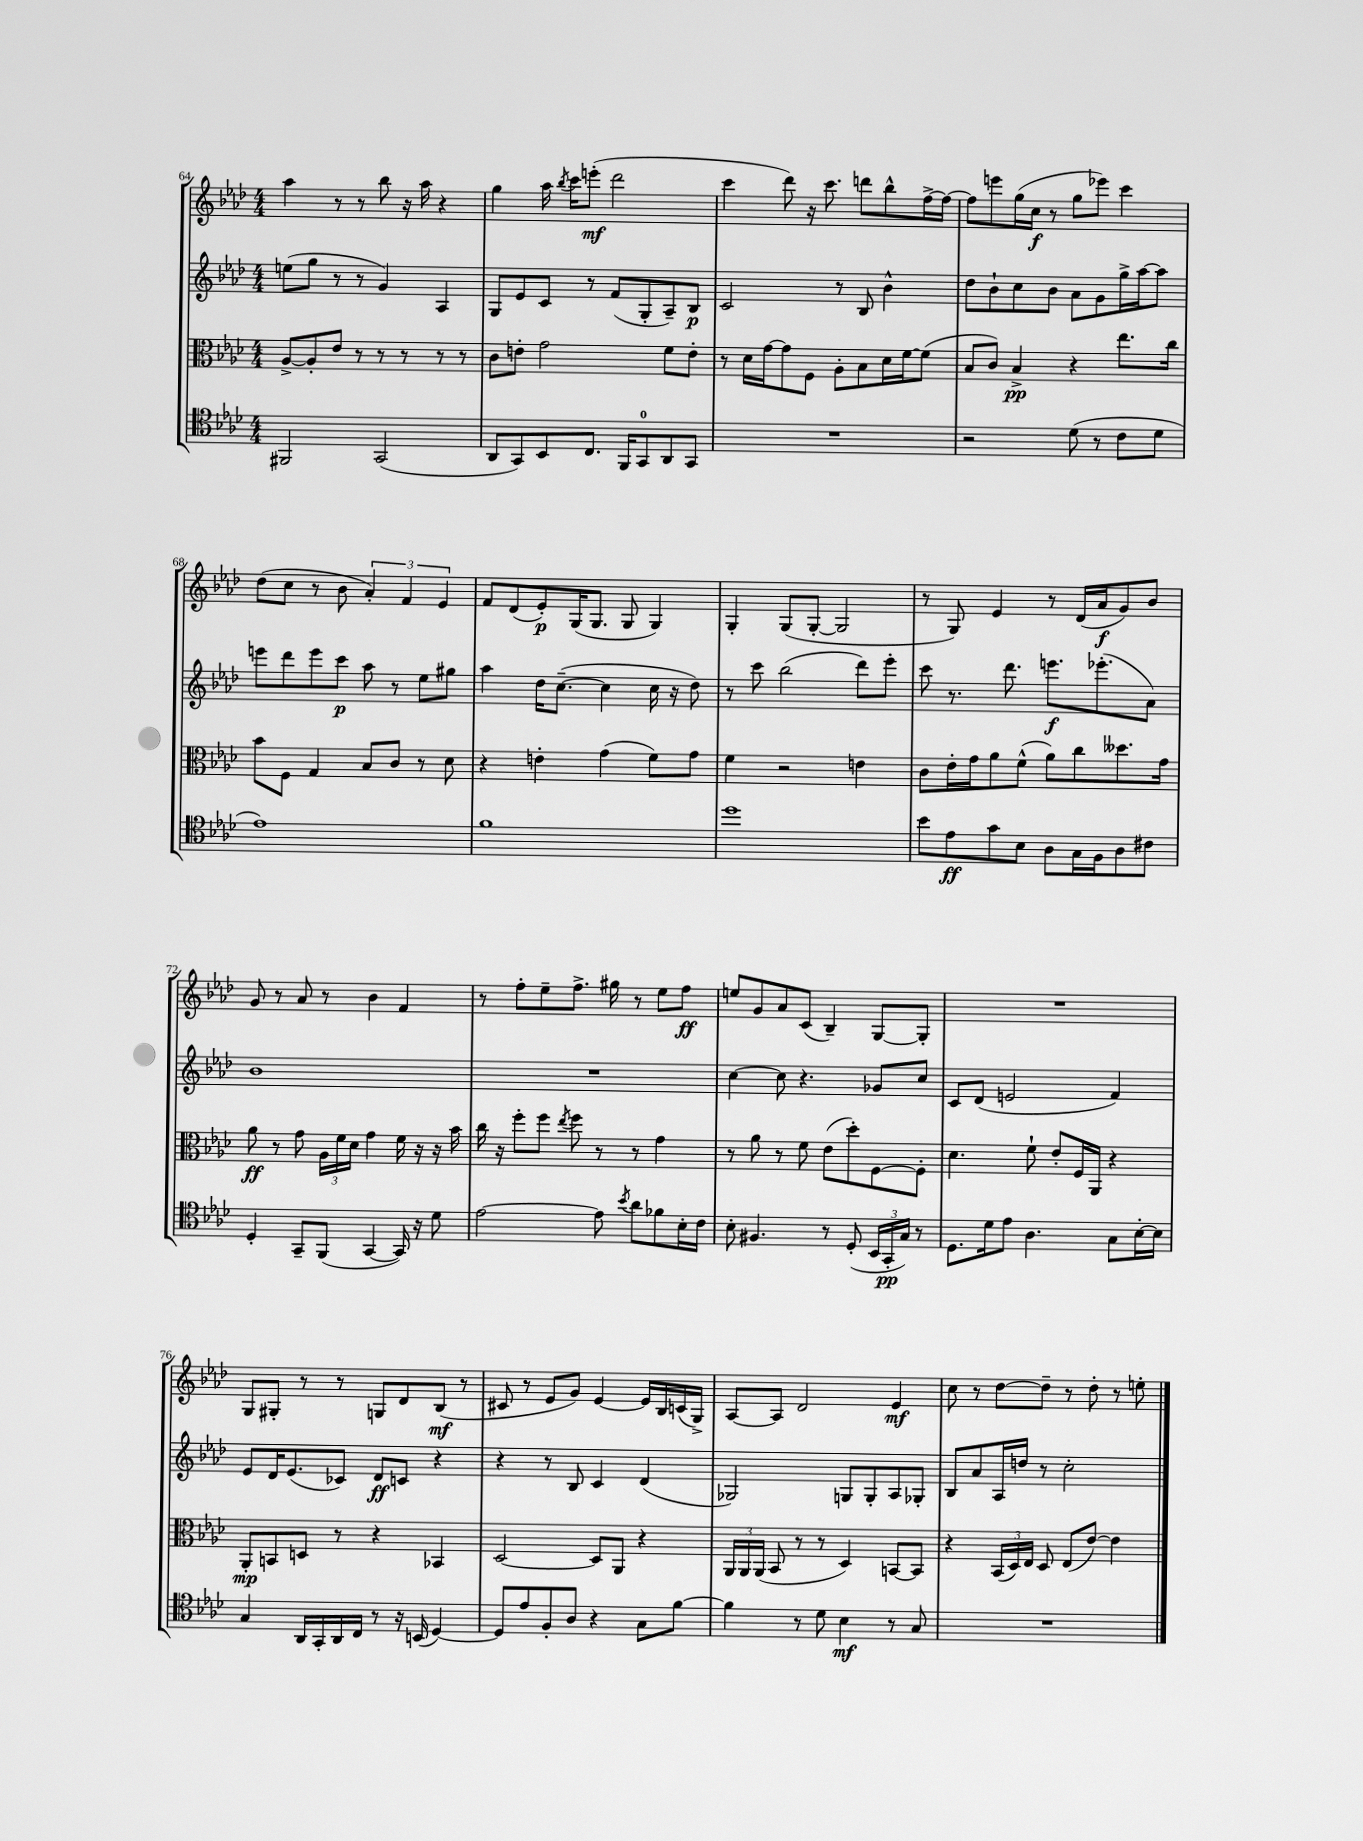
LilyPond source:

<<
\new StaffGroup <<
\new Staff = "s0" {
    \clef treble \key aes \major \numericTimeSignature \time 4/4
    \autoBeamOff aes''4 r8 r8 bes''8 r16 aes''16 r4 |
    g''4 aes''16 \acciaccatura { bes''8 } c'''16[ e'''8]-.\mf( des'''2 |
    c'''4 des'''8) r16 c'''8. d'''8[ bes''8-^ f''16~-> f''16]~ |
    f''8[ e'''8 g''16( c''16]\f r8 g''8[ ees'''8]) c'''4 |
    des''8[( c''8] r8 bes'8 \tuplet 3/2 { aes'4-.) f'4 ees'4 } |
    f'8[ des'8( ees'8-.\p) g16( g8.] g8 g4) |
    g4-. g8[( g8]~-. g2 |
    r8 g8) ees'4 r8 des'16[( aes'16\f g'8) bes'8] |
    g'8 r8 aes'8 r8 bes'4 f'4 |
    r8 f''8[-. ees''8-- f''8.]-> gis''16 r8 ees''8[ f''8]\ff |
    e''8[ g'8 aes'8 c'8]( bes4--) g8[~ g8]-. |
    R1 |
    g8[ gis8]-. r8 r8 g8[ des'8 bes8]\mf( r8 |
    cis'8 r8 ees'8[ g'8]) ees'4~ ees'16[ bes16 c'16( g16]->) |
    aes8[~ aes8] des'2 ees'4\mf |
    c''8 r8 des''8[~ des''8]-- r8 des''8-. r8 e''8-. \bar "|." |
}
\new Staff = "s1" {
    \clef treble \key aes \major \numericTimeSignature \time 4/4
    \autoBeamOff e''8[( g''8] r8 r8 g'4) aes4 |
    g8[ ees'8 c'8] r8 f'8[( g8-. aes8--) bes8]\p |
    c'2 r8 bes8 bes'4-^ |
    des''8[ bes'8-! c''8 bes'8] aes'8[ g'8 g''16-> aes''16~ aes''8] |
    e'''8[ des'''8 e'''8 c'''8]\p aes''8 r8 ees''8[ gis''8] |
    aes''4 des''16[ c''8.]~--( c''4 c''16 r16 des''8) |
    r8 c'''8 bes''2( des'''8[) ees'''8]-. |
    c'''8 r8. des'''8. e'''8.[\f ees'''8.-.( aes'8]) |
    bes'1 |
    R1 |
    c''4~ c''8 r4. ges'8[ c''8] |
    c'8[ des'8]( e'2 f'4) |
    ees'8[ des'16 ees'8.( ces'8]) des'8[\ff c'8] r4 |
    r4 r8 bes8 c'4 des'4( |
    ges2) g8[ g8-. aes8 ges8]-. |
    bes8[ aes'8 aes16 d''16] r8 c''2-. \bar "|." |
}
\new Staff = "s2" {
    \clef alto \key aes \major \numericTimeSignature \time 4/4
    \autoBeamOff aes8[~-> aes8-. ees'8] r8 r8 r8 r8 r8 |
    c'8[ e'8]-. g'2 f'8[ e'8]-. |
    r8 des'16[ g'16~ g'8 f8] aes8[-. bes8 des'16 f'16~ f'8]( |
    bes8[ c'8]) bes4->\pp r4 ees''8.[ c''16] |
    bes'8[ f8] g4 bes8[ c'8] r8 des'8 |
    r4 e'4-. g'4( f'8[) g'8] |
    f'4 r2 e'4 |
    c'8[ ees'16-. g'16 aes'8 f'8]-^( aes'8[) c''8 deses''8. g'16] |
    aes'8\ff r8 g'8 \tuplet 3/2 { aes16[ f'16 des'16] } g'4 f'16 r16 r16 bes'16 |
    c''16 r16 f''8[-. f''8] \acciaccatura { ees''8 } f''8 r8 r8 g'4 |
    r8 aes'8 r8 f'8 ees'8[( des''8-.) f8~ f8]-. |
    des'4. f'8-! ees'8[-. f16 aes,16] r4 |
    aes,8[-.\mp b,8 d8] r8 r4 bes,4 |
    des2~ des8[ aes,8] r4 |
    \tuplet 3/2 { aes,16[ aes,16 aes,16]( } bes,8 r8 r8 des4) b,8[~ b,8] |
    r4 \tuplet 3/2 { bes,16[( des16) ees16] } des8 ees8[( ees'8]~) ees'4 \bar "|." |
}
\new Staff = "s3" {
    \clef tenor \key aes \major \numericTimeSignature \time 4/4
    \autoBeamOff fis,2 g,2( |
    aes,8[ g,8) bes,8 c8.] f,16[ g,8-0 aes,8 g,8] |
    R1 |
    r2 des'8( r8 c'8[ des'8] |
    ees'1) |
    f'1 |
    des''1 |
    bes'8[ ees'8\ff g'8 bes8] aes8[ g16 f16 aes8 cis'8] |
    des4-. g,8[-- f,8]( g,4~ g,16) r16 des'8 |
    ees'2~ ees'8 \acciaccatura { bes'8 } aes'8[ fes'8 bes16-. c'16] |
    bes8-. fis4. r8 des8-.( \tuplet 3/2 { bes,16[ g,16-.\pp g16]) } r8 |
    des8.[ des'16 ees'8] aes4. g8[ bes16~-. bes16] |
    g4 aes,16[ g,16-. aes,16 c16] r8 r16 b,16( des4~) |
    des8[ ees'8 f8-. aes8] r4 g8[ f'8]~ |
    f'4 r8 des'8 bes4\mf r8 g8 |
    R1 \bar "|." |
}
>>
>>
\layout { \context { \Score currentBarNumber = #64 } }
